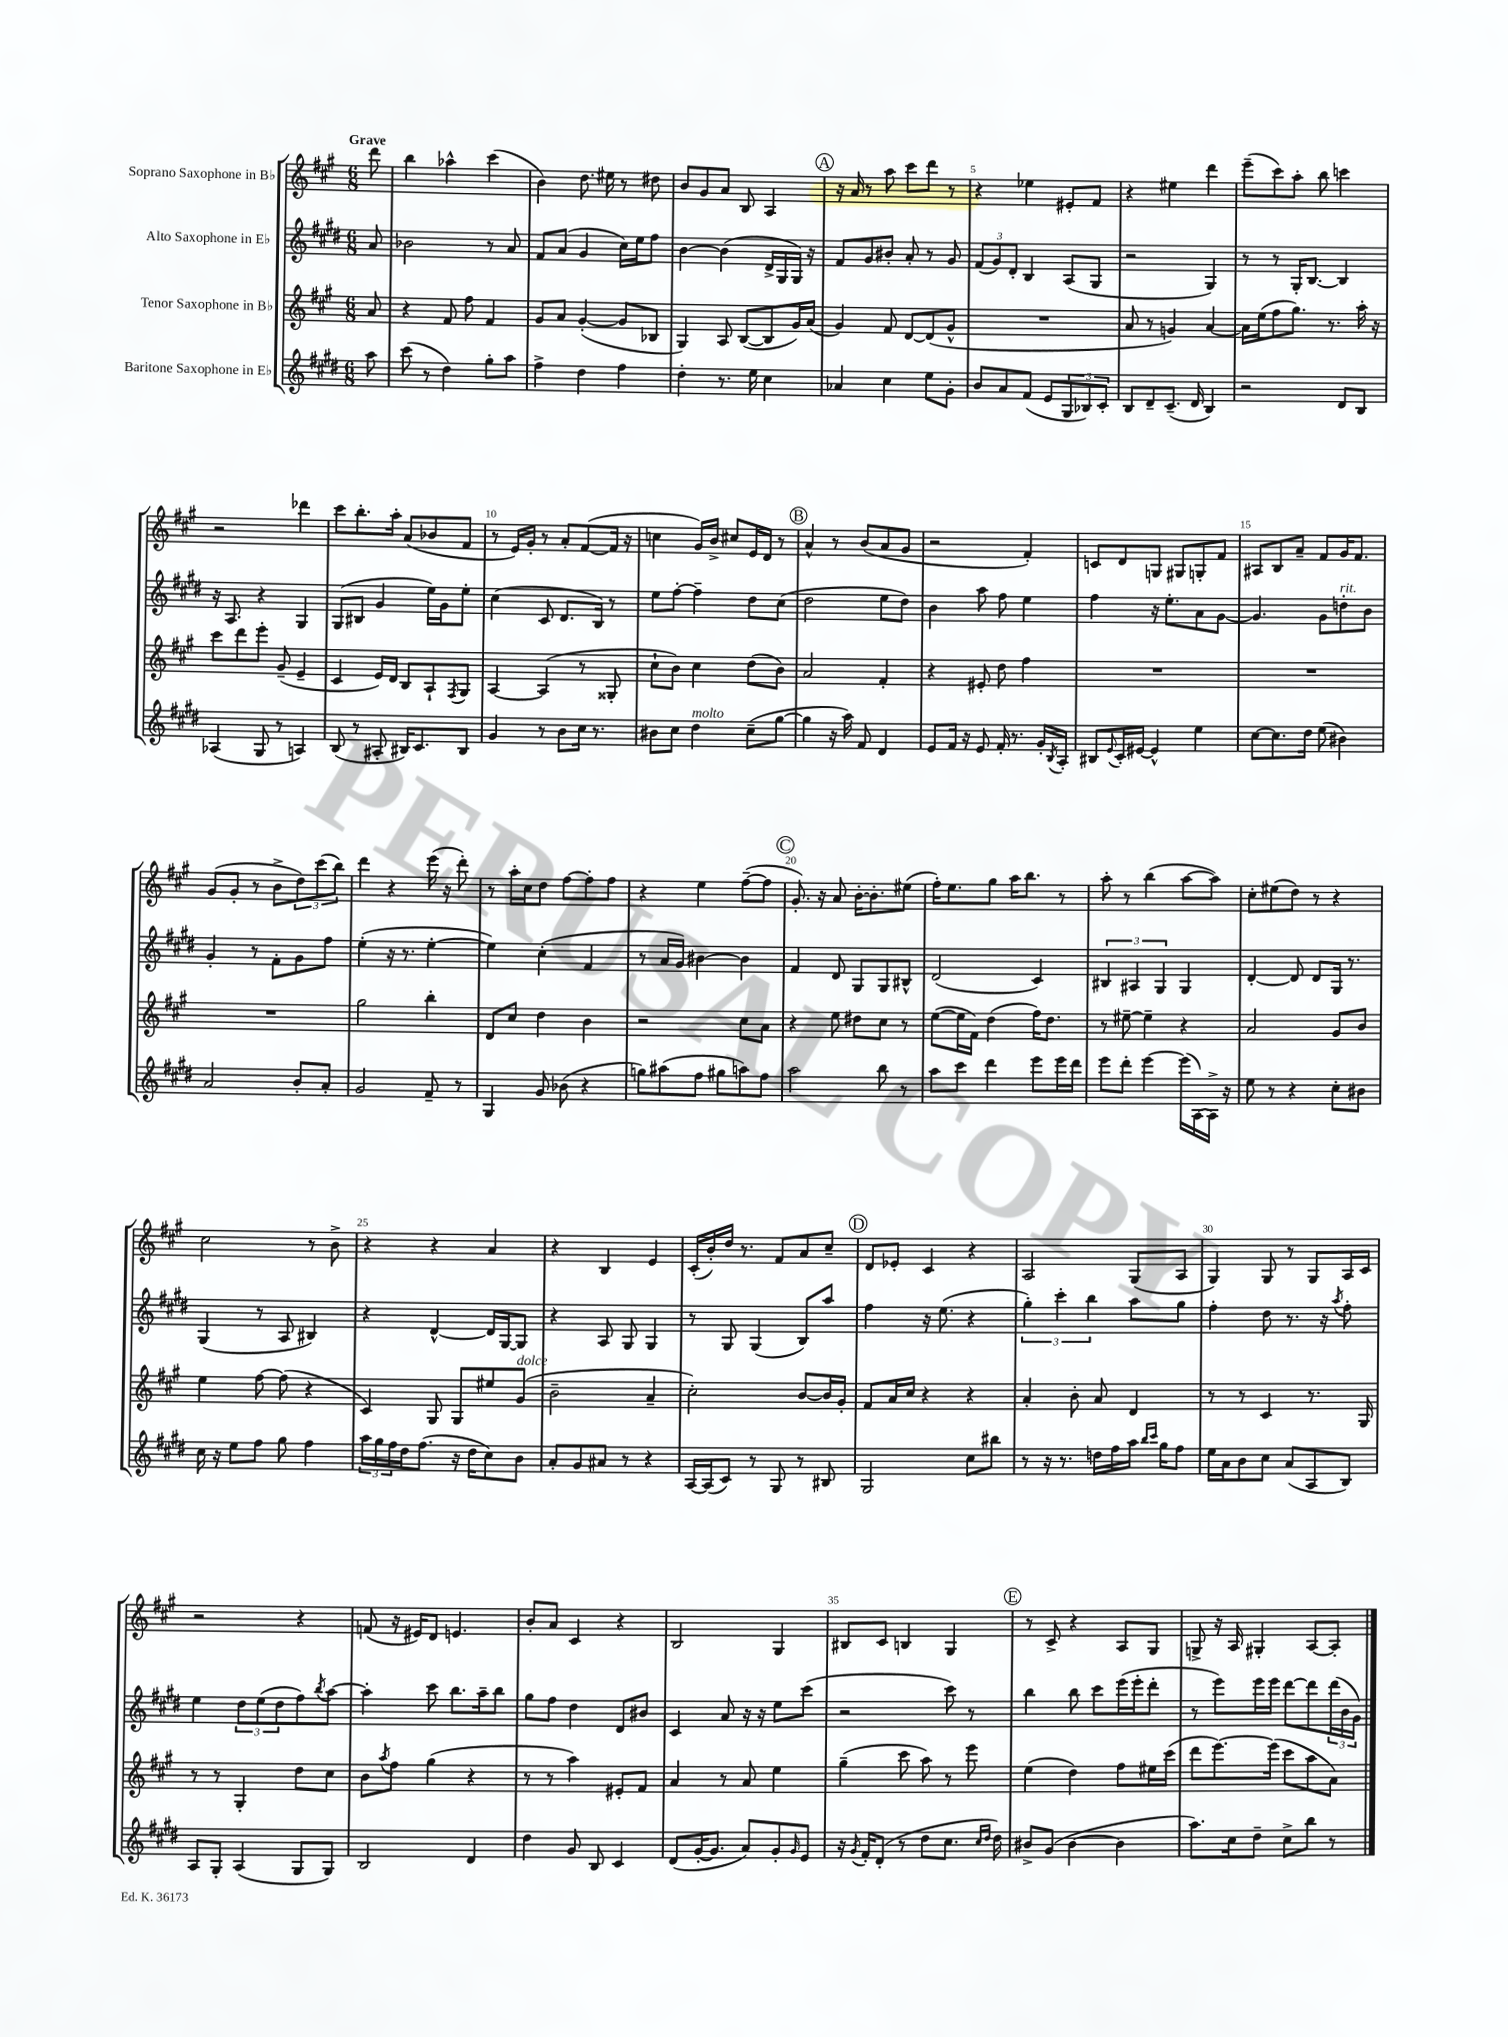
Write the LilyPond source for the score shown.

<<
\new StaffGroup <<
\new Staff = "s0" \with { instrumentName = "Soprano Saxophone in Bb" } {
    \clef treble \key a \major \numericTimeSignature \time 6/8 \partial 8 \tempo "Grave"
    d'''8 |
    b''4 aes''4-^ cis'''4( |
    b'4) d''8. eis''16 r8 dis''8 |
    b'8 gis'8 a'8 b8 a4 |
    \mark \markup { \circle "A" } r16 a'16 r8 a''8 cis'''8 d'''8 r8 |
    r4 ees''4 eis'8-. fis'8 |
    r4 eis''4 d'''4 |
    e'''8--( cis'''8) a''8-. b''8 c'''4 |
    r2 des'''4 |
    cis'''8 b''8.-. a''16-. a'8( bes'8 fis'8 |
    r8 e'16) gis'16-. r8 a'8-. fis'8~( fis'16 r16 |
    c''4 gis'16) b'16-> cis''8 e'16 d'16 r8 |
    \mark \markup { \circle "B" } a'4-^ r8 b'8( a'8 gis'8 |
    r2 fis'4-.) |
    c'8 d'8 g8 gis8 g8-. fis'8 |
    ais8 b8 a'8-- fis'8 gis'16 fis'8. |
    gis'8( gis'8-. r8 b'8-> \tuplet 3/2 { d''8) cis'''8( b''8) } |
    d'''4 r4 e'''16( r16 d'''8-.) |
    r8 a''16-. cis''16 d''8 fis''8~ fis''8-. fis''8 |
    r4 e''4 fis''8~--( fis''8 |
    \mark \markup { \circle "C" } gis'8.-.) r16 a'8 b'16~-. b'8.-. eis''8( |
    fis''16-.) e''8. gis''8 a''16 b''8. r8 |
    a''8-. r8 b''4( a''8~ a''8) |
    cis''8-. eis''8( d''8) r8 r4 |
    cis''2 r8 b'8-> |
    r4 r4 a'4 |
    r4 b4 e'4 |
    cis'16-.( b'16-.) d''16 r8. fis'8 a'8 cis''8-- |
    \mark \markup { \circle "D" } d'8 ees'8-. cis'4 r4 |
    a2 gis8( a8 |
    gis4) gis8 r8 gis8 a16 cis'16 |
    r2 r4 |
    f'8( r16 eis'16) d'8 e'4. |
    b'8-. a'8 cis'4 r4 |
    b2 gis4 |
    bis8 cis'8 b4 gis4 |
    \mark \markup { \circle "E" } r8 cis'8-> r4 a8 gis8 |
    g8-> r16 a16 gis4-. a8~ a8-. \bar "|." |
}
\new Staff = "s1" \with { instrumentName = "Alto Saxophone in Eb" } {
    \clef treble \key e \major \numericTimeSignature \time 6/8 \partial 8
    a'8 |
    bes'2 r8 a'8 |
    fis'8 a'8( gis'4 cis''16) e''16 fis''8 |
    b'4~ b'4( dis'16-> gis16 gis16) r16 |
    \mark \markup { \circle "A" } fis'8 gis'8 bis'8-. a'8-. r8 gis'8 |
    \tuplet 3/2 { fis'8( gis'8) dis'8-. } b4 a8( gis8 |
    r2 gis4) |
    r8 r8 gis16-. b8.~ b4 |
    r16 a8. r4 gis4 |
    gis8( bis8 gis'4 e''16) gis'16 e''8-. |
    cis''4( cis'8 dis'8. b16) r8 |
    e''8 fis''8~-. fis''4-- dis''8 cis''8( |
    \mark \markup { \circle "B" } dis''2 e''8 dis''8) |
    b'4 a''8 fis''8 e''4 |
    fis''4 r16 e''8.-. a'8 gis'8~ |
    gis'4. gis'8 d''8-.^\markup { \italic "rit." } b'8 |
    gis'4-. r8 fis'8-. gis'8 fis''8 |
    e''4-.( r16 r8. e''4~-. |
    e''4) cis''4-.( fis'4 |
    r8 a'16 gis'16) bis'4~ bis'4 |
    \mark \markup { \circle "C" } fis'4 dis'8 gis8 gis8 bis8-^ |
    dis'2( cis'4) |
    \tuplet 3/2 { bis4 ais4 gis4 } gis4 |
    dis'4~-. dis'8 dis'8 gis16 r8. |
    gis4( r8 a8 bis4) |
    r4 dis'4~-^ dis'16 gis16~ gis8 |
    r4 a8 gis8 gis4 |
    r8 gis8 gis4( b8) a''8 |
    \mark \markup { \circle "D" } fis''4 r16 e''8.( r4 |
    \tuplet 3/2 { gis''4-.) cis'''4-. b''4 } a''8 gis''8 |
    fis''4-. dis''8 r8. r16 \acciaccatura { a''8 } fis''8-. |
    e''4 \tuplet 3/2 { dis''8 e''8( dis''8 } fis''8) \acciaccatura { b''8 } a''8~ |
    a''4-. cis'''8 b''8. a''16-- b''8 |
    gis''8 fis''8 dis''4 dis'8 bis'8 |
    cis'4 a'8 r16 r16 e''8 cis'''8( |
    r2 cis'''8) r8 |
    \mark \markup { \circle "E" } b''4 b''8 cis'''8 e'''16( e'''16-. dis'''8-. |
    r8 e'''8) e'''16 e'''16 dis'''8~ dis'''8 \tuplet 3/2 { dis'''16( b'16 gis'16) } \bar "|." |
}
\new Staff = "s2" \with { instrumentName = "Tenor Saxophone in Bb" } {
    \clef treble \key a \major \numericTimeSignature \time 6/8 \partial 8
    a'8 |
    r4 fis'8 fis''8 fis'4 |
    gis'8 a'8 gis'4~-.( gis'8 bes8 |
    gis4) a8 b8~( b8 gis'16) a'16( |
    \mark \markup { \circle "A" } gis'4) fis'8 d'8~ d'8( gis'8-^ |
    R2. |
    a'8 r8 g'4) a'4~ |
    a'16 e''16( fis''8 gis''8.) r8. a''16-. r16 |
    cis'''8 d'''8 e'''8-. gis'8--( e'4-- |
    cis'4 e'16) d'16 b8 a8-! \acciaccatura { fis8 } gis8 |
    a4~ a4( r8 gisis8-. |
    cis''8-! b'8) cis''4 d''8( b'8) |
    \mark \markup { \circle "B" } a'2 fis'4-. |
    r4 eis'8-. d''8 fis''4 |
    R2. |
    R2. |
    R2. |
    gis''2 b''4-. |
    d'8 cis''8 d''4 b'4 |
    r2 cis''8 a'8 |
    \mark \markup { \circle "C" } r4 e''8 dis''8 cis''8 r8 |
    e''8~( e''16 fis'16) d''4( fis''16) d''8. |
    r8 eis''8~-- eis''4-- r4 |
    a'2 gis'8 b'8 |
    e''4 fis''8~ fis''8( r4 |
    cis'4) gis8 gis8 eis''8 gis'8^\markup { \italic "dolce" }( |
    b'2-- a'4-- |
    cis''2-.) b'8~ b'16 gis'16-. |
    \mark \markup { \circle "D" } fis'8 a'16 cis''16 r4 r4 |
    a'4-. b'8-. a'8 d'4 |
    r8 r8 cis'4 r8. gis16 |
    r8 r8 gis4-. d''8 cis''8 |
    b'8 \acciaccatura { a''8 } fis''8 gis''4( r4 |
    r8 r8 a''4) eis'8-. fis'8 |
    a'4 r8 a'8 e''4 |
    gis''4--( cis'''8 a''8) r8 e'''8 |
    \mark \markup { \circle "E" } e''4( d''4) fis''8 eis''16 cis'''16( |
    d'''8 e'''8.~) e'''16( cis'''8 a''8 a'8) \bar "|." |
}
\new Staff = "s3" \with { instrumentName = "Baritone Saxophone in Eb" } {
    \clef treble \key e \major \numericTimeSignature \time 6/8 \partial 8
    a''8 |
    cis'''8( r8 dis''4) gis''8-. a''8 |
    fis''4-> dis''4 fis''4 |
    dis''4-. r8. e''16 cis''4 |
    \mark \markup { \circle "A" } aes'4 cis''4 e''8 gis'8-. |
    b'8 a'8 fis'8( e'8 \tuplet 3/2 { gis8 bes8) cis'8-. } |
    b8 dis'8-- cis'8.--( dis'16 b4) |
    r2 dis'8 b8 |
    aes4( gis8 r8 a4) |
    b8( r8 ais8-. bis16) cis'8. bis8 |
    gis'4 r8 b'8 cis''16 r8. |
    bis'8 cis''8 dis''4^\markup { \italic "molto" } cis''8--( gis''8~ |
    \mark \markup { \circle "B" } gis''4 r16 a''16) fis'8 dis'4 |
    e'8 fis'16 r16 e'8 fis'16-. r8. gis'16-. \acciaccatura { b8 } a16-. |
    bis8 \appoggiatura { e'8 } cis'16-. eis'16~ eis'4-^ e''4 |
    cis''8~ cis''8. dis''16 e''8( bis'4) |
    a'2 b'8-. a'8-. |
    gis'2 fis'8-- r8 |
    gis4 gis'8 bes'8( r4 |
    g''8) ais''8( fis''8 gis''8 a''8) fis''8 |
    \mark \markup { \circle "C" } a''2 b''8 r8 |
    a''8 cis'''8 dis'''4 e'''8 e'''16 dis'''16 |
    e'''8 dis'''8-. e'''4~ e'''16( a16~) a16-> r16 |
    e''8 r8 r4 cis''8-. bis'8 |
    cis''16 r16 e''8 fis''8 gis''8 fis''4 |
    \tuplet 3/2 { a''16 gis''16 fis''16 } dis''16 fis''8.( r16 dis''16 cis''8) b'8 |
    a'8-. gis'8 ais'8 r8 r4 |
    a16~ a16( cis'8) r8 gis8 r8 bis8 |
    \mark \markup { \circle "D" } gis2 cis''8 bis''8 |
    r8 r16 r8. d''16 fis''16 a''16 \grace { b''16 cis'''16 } gis''16 fis''8 |
    e''16 a'16 b'8 cis''8 a'8( a8 b8) |
    a8 gis8-. a4( gis8 gis8) |
    b2 dis'4 |
    dis''4 gis'8 b8 cis'4 |
    dis'8( gis'16~-. gis'8. a'8) gis'8-. \grace { gis'16 } e'8 |
    r16 \acciaccatura { gis'8 } fis'16-. dis'8-.( r8 dis''8 cis''8. \grace { cis''16 dis''16 } dis''16) |
    \mark \markup { \circle "E" } bis'8-> gis'8( bis'4~ bis'4 |
    a''8.) cis''16 dis''8-- cis''8-> b''8 r8 \bar "|." |
}
>>
>>
\layout { \context { \Score \override BarNumber.break-visibility = ##(#f #t #t) barNumberVisibility = #(every-nth-bar-number-visible 5) } }
